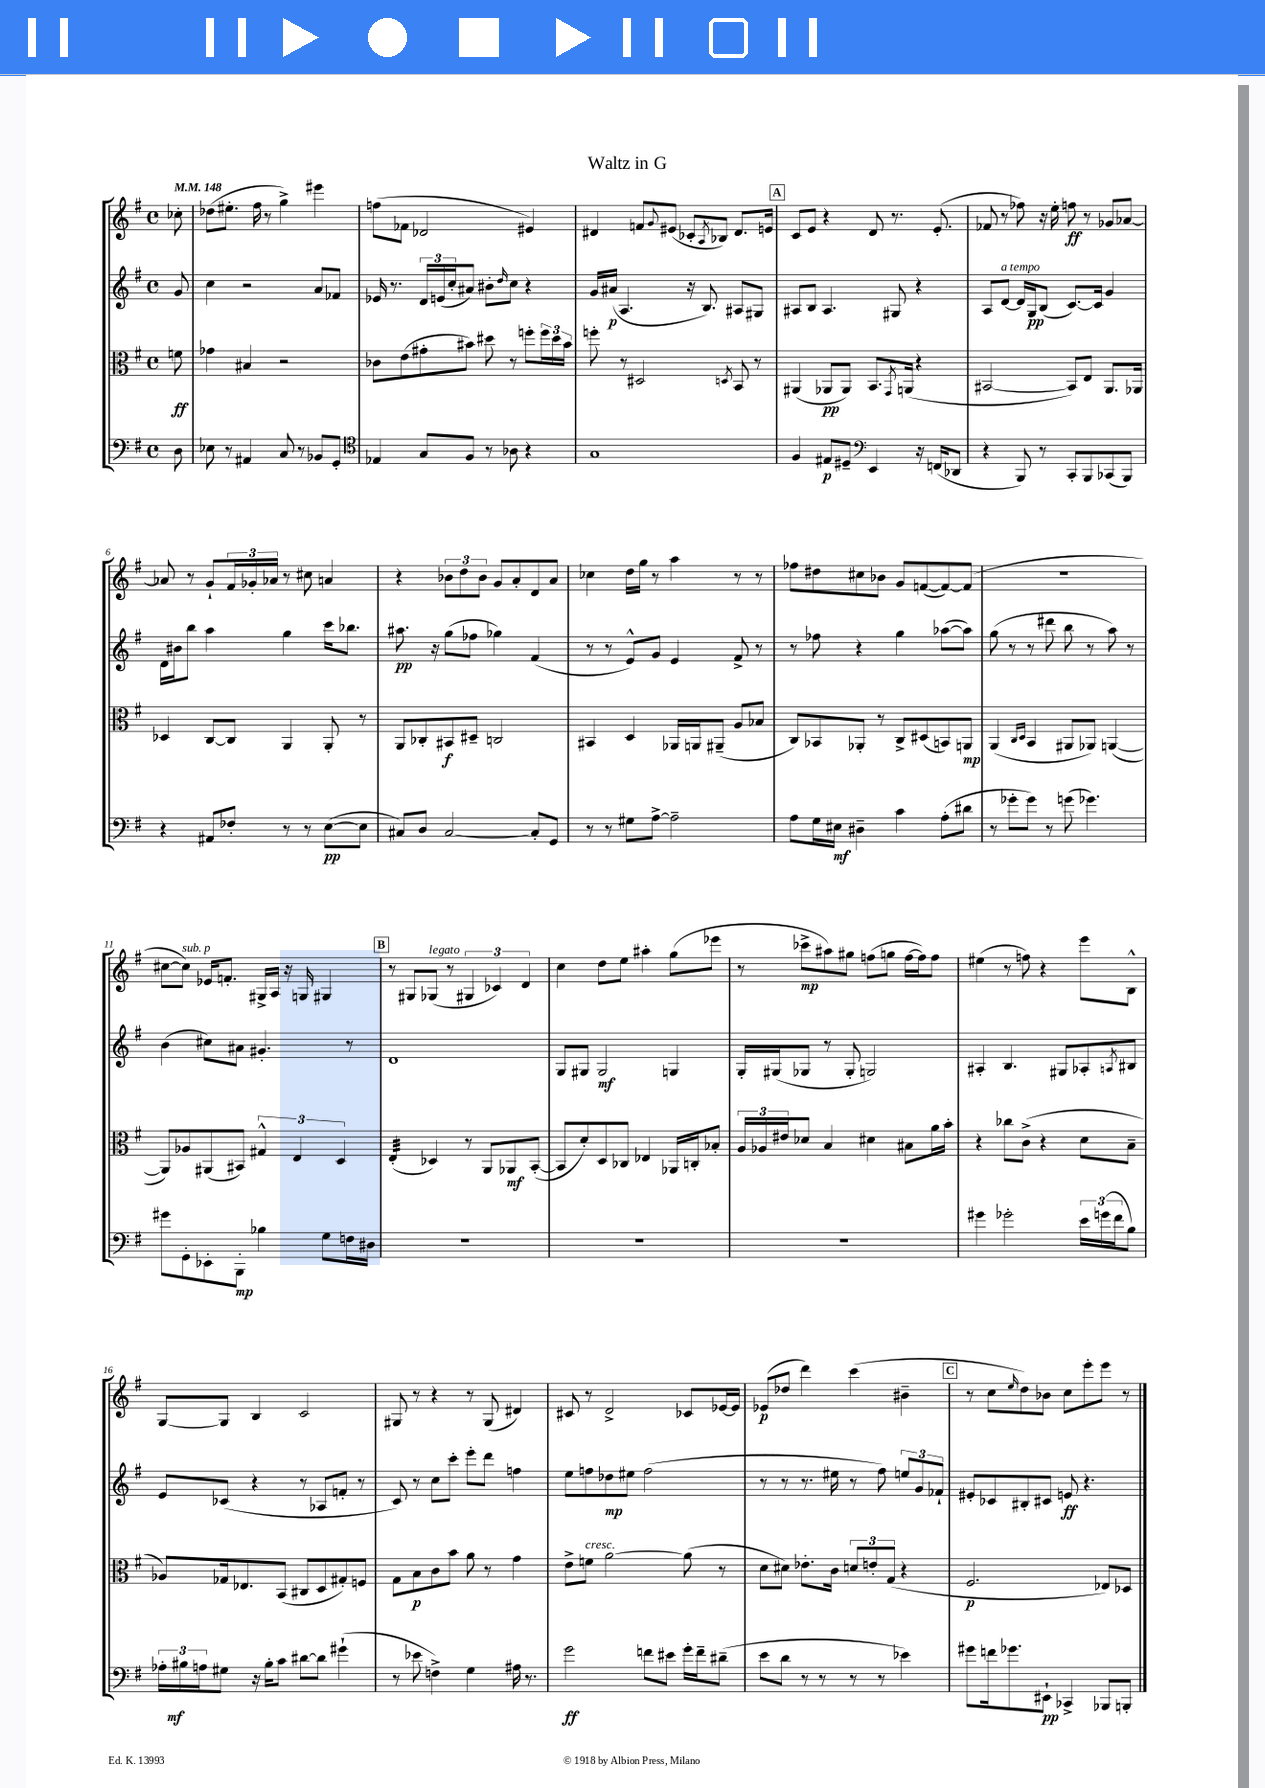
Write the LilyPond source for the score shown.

\header { title = "Waltz in G" }
<<
\new StaffGroup <<
\new Staff = "s0" {
    \clef treble \key g \major \defaultTimeSignature \time 4/4 \partial 8 \tempo 4 = 148
    ces''8-. |
    des''8( eis''8.-. fis''16 r8 g''4->) eis'''4 |
    f''8( fes'8 des'2 eis'4) |
    dis'4 f'8 \appoggiatura { g'8 } eis'8( ces'8-. \acciaccatura { a8 } bes8) dis'8. e'16 |
    \mark \markup { \box "A" } c'8 e'8 r4 d'8 r8. e'8.-.( |
    fes'8 r8 fes''8) r16 e''16-. f''8\ff r8 ges'8 aes'8~ |
    aes'8 r8 g'8-! \tuplet 3/2 { fis'16 ges'16-. aes'16 } r8 cis''8 a'4 |
    r4 \tuplet 3/2 { bes'8 d''8 bes'8 } g'8 a'8-. d'8 a'8 |
    ces''4 d''16 g''16 r8 a''4 r8 r8 |
    fes''8 dis''8 cis''8 bes'8 g'8 f'8~( f'8~) f'8( |
    R1 |
    cis''8~ cis''8^\markup { \italic "sub. p" }) ees'16 f'8.-. gis16-> a16 r16 g16 gis4 |
    \mark \markup { \box "B" } r8 gis8 ges8^\markup { \italic "legato" }( r8 \tuplet 3/2 { gis4 ces'4) d'4 } |
    c''4 d''8 e''8 ais''4-. g''8( ees'''8 |
    r8 ces'''8->\mp ais''8) gis''8 f''8( g''8 f''16~ f''16) f''8 |
    eis''4( r8 f''8) r4 e'''8 b8-^ |
    g8~ g8 b4 c'2 |
    gis8 r8 r4 r8 gis8( dis'4) |
    cis'8 r8 d'2-> ces'8 ees'16~ ees'16 |
    ees'8\p( des''8 d'''4) c'''4( bis'4-- |
    \mark \markup { \box "C" } r8 c''8 \grace { e''16 } d''8) bes'8 c''8 e'''8-. e'''8 r8 \bar "|." |
}
\new Staff = "s1" {
    \clef treble \key g \major \defaultTimeSignature \time 4/4 \partial 8
    g'8 |
    c''4 r2 a'8 fes'8 |
    ees'16 r8. \tuplet 3/2 { d'16 e'16( c''16-. } ais'8) bis'8-. \grace { d''16 } c''8 r4 |
    g'16 ais'16\p( a4. r16 b8.) ais8 gis8 |
    \mark \markup { \box "A" } ais8 b8 ais4. gis8 r4 |
    a8 d'8~^\markup { \italic "a tempo" } d'16 g16\pp b8( c'8.~) c'16 g'4 |
    d'16 bis'16 b''8 a''4 g''4 c'''16 bes''8. |
    ais''8.\pp r16 g''8( fes''8 ges''4) fis'4( |
    r8 r8 e'8-^) g'8 e'4 fis'8-> r8 |
    r8 fes''8 r4 g''4 aes''8~( aes''8) |
    g''8( r8 r8 dis'''8 b''8 r8 a''8) r8 |
    b'4( cis''8) ais'8 gis'4.-. r8 |
    \mark \markup { \box "B" } d'1 |
    g8 gis8 gis2\mf g4 |
    g16-. gis16( ges8 r8 ges8-. g2) |
    ais4-. b4. gis8 aes8-. \acciaccatura { a8 } bis8 |
    e'8 ces'8( r4 r8 aes8 f'8-. r8 |
    c'8) r8 c''8 c'''8-. e'''8-. d'''8 f''4 |
    e''8 f''8 des''8\mp eis''8 f''2( |
    r8 r8 r8. eis''16 r8 fis''8) \tuplet 3/2 { e''8 g'8 fes'8-! } |
    \mark \markup { \box "C" } eis'8-. ces'8 bis8-. cis'8 e'8\ff r4. \bar "|." |
}
\new Staff = "s2" {
    \clef alto \key g \major \defaultTimeSignature \time 4/4 \partial 8
    f'8\ff |
    ges'4 bis4 r2 |
    ces'8 e'8( gis'8-. bis'8) dis''8 r8 f''8-. \tuplet 3/2 { f''16 dis''16 bis'16 } |
    f''8-. r8 dis2 \acciaccatura { d8 } b,8 r8 |
    \mark \markup { \box "A" } ais,4( aes,8\pp aes,8) b,8. \acciaccatura { g,8 } a,16( r4 |
    bis,2~ bis,8) e8 a,8. aes,16 |
    des4 c8~ c8 a,4 a,8-. r8 |
    a,8 ces8-. bis,8\f dis8-- c2 |
    bis,4 d4 aes,16 a,16 ais,8--( a8 bes8 |
    c8) bes,8 aes,8-. r8 c8-> dis8( b,8) a,8\mp |
    a,4( \grace { c16 d16 } b,4 ais,8 aes,8) a,4~( |
    a,8) aes8 ais,8( bis,8) \tuplet 3/2 { gis4-^ e4 d4 } |
    \mark \markup { \box "B" } e4:32-.( des4) r8 a,8 aes,8\mf b,8~-.( |
    b,8 d'8-.) d8 ces8 ees4 aes,16 c16-. bes8-. |
    \tuplet 3/2 { a16 aes16 eis'16 } des'8 b4 dis'4 bis8 a'16 b'16-. |
    r4 ces''8 c'8->( r4 d'8 b8-- |
    aes8) ges16 ees8. b,8( cis8 d8 gis8-.) f8 |
    g8 b8\p c'8 b'8 a'8 r8 g'4 |
    e'8-> f'8^\markup { \italic "cresc." } a'2~ a'8( r8 |
    d'8 dis'8) ees'8.-. c'16 \tuplet 3/2 { d'8 e'8-. g8( } r4 |
    \mark \markup { \box "C" } fis2.\p ees8) des8 \bar "|." |
}
\new Staff = "s3" {
    \clef bass \key g \major \defaultTimeSignature \time 4/4 \partial 8
    d8 |
    ees8 r8 ais,4 c8 r8 bes,8 g,8-. |
    \clef tenor ees4 g8 fis8 r8 aes8 r4 |
    g1 |
    \mark \markup { \box "A" } fis4 eis8\p dis8-- \clef bass e,4 r16 f,16( des,8 |
    r4 b,,8) r8 c,8-. b,,8 ces,8( b,,8) |
    r4 ais,8 fes8-. r8 r8 e8~\pp( e8 |
    cis8) d8 cis2~ cis8-. g,8 |
    r8 r8 gis8 a8~-> a2-- |
    a8 g16 eis16\mf dis4-- c'4 a8-.( dis'8 |
    r8 ges'8-. ges'8) r8 g'8( ges'4.) |
    gis'8 g,8-. ees,8-. b,,8-.\mp bes4 g8 f16 dis16 |
    \mark \markup { \box "B" } R1 |
    R1 |
    R1 |
    gis'4 ges'2-. \tuplet 3/2 { e'16 g'16( fis'16 } b8) |
    \tuplet 3/2 { aes16-. bis16\mf a16 } gis8 r16 bis16-. c'8 dis'8~ dis'8 gis'4-!( |
    r8 ees'8 f4->) g4 ais16 r8. |
    g'2\ff f'8 eis'8 g'16-. f'16-- dis'8--( |
    e'8 d'8 r8 r8 r8 r8 ees'4) |
    \mark \markup { \box "C" } gis'8 f'16 ges'8. eis,8-!\pp ces,4-> bes,,8 b,,8-. \bar "|." |
}
>>
>>
